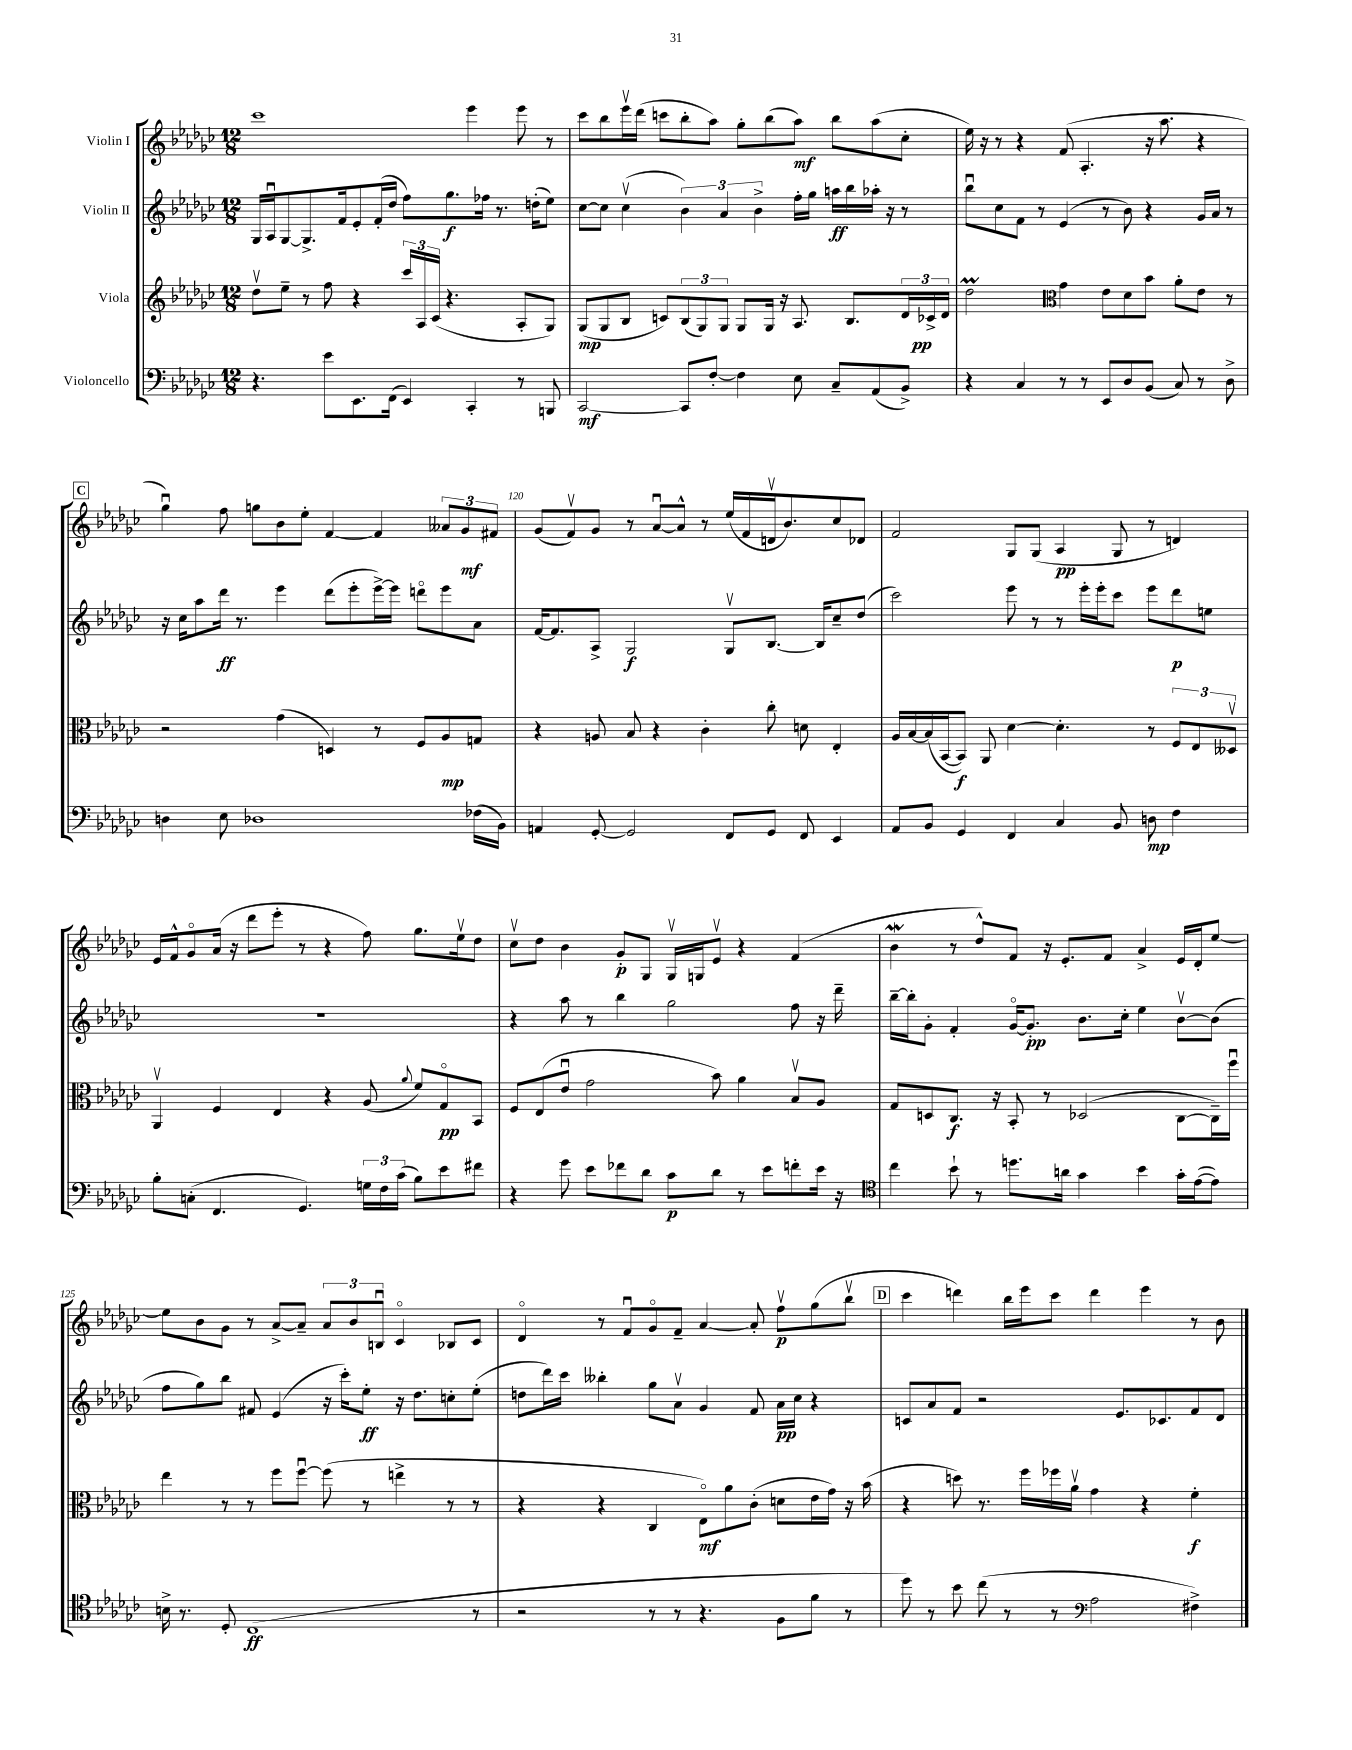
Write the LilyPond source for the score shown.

<<
\new StaffGroup <<
\new Staff = "s0" \with { instrumentName = "Violin I" } {
    \clef treble \key ges \major \numericTimeSignature \time 12/8
    ces'''1 ees'''4 ees'''8 r8 |
    ces'''8 bes''8 ees'''16\upbow des'''16( c'''8 bes''8-. aes''8) ges''8-. bes''8( aes''8\mf) bes''8 aes''8( ces''8-. |
    ees''16) r16 r8 r4 f'8( aes4.-. r16 aes''8. r4 |
    \mark \markup { \box "C" } ges''4\downbow) f''8 g''8 bes'8 ees''8-. f'4~ f'4 \tuplet 3/2 { aeses'8 ges'8\mf fis'8 } |
    ges'8( f'8\upbow) ges'8 r8 aes'8~\downbow aes'8-^ r8 ees''16( f'16 d'16\upbow bes'8.) ces''8 des'8 |
    f'2 ges8 ges8( aes4\pp ges8 r8 d'4) |
    ees'16 f'16-^ ges'8\flageolet aes'16( r16 des'''8 ees'''8-. r8 r4 f''8) ges''8. ees''16\upbow des''8 |
    ces''8\upbow des''8 bes'4 ges'8-.\p ges8 ges16\upbow g16 ees'8\upbow r4 f'4( |
    bes'4\mordent r8 des''8-^) f'8 r16 ees'8.-. f'8 aes'4-> ees'16 des'16-. ees''8~ |
    ees''8 bes'8 ges'8 r8 aes'8~-> aes'8-- \tuplet 3/2 { aes'8 bes'8 b8\downbow } ces'4\flageolet bes8 ces'8 |
    des'4\flageolet r8 f'8\downbow ges'8\flageolet f'8-- aes'4~ aes'8-. f''8\upbow\p ges''8( bes''8\upbow |
    \mark \markup { \box "D" } ces'''4 d'''4) bes''16 ees'''16 ces'''8 d'''4 ees'''4 r8 bes'8 \bar "|." |
}
\new Staff = "s1" \with { instrumentName = "Violin II" } {
    \clef treble \key ges \major \numericTimeSignature \time 12/8
    ges16 aes16\downbow ges8~ ges8.-> f'16 ees'8-. f'16-.( des''16 f''8) ges''8.\f fes''16 r8. d''16-.( ees''8) |
    ces''8~ ces''8 ces''4\upbow( \tuplet 3/2 { bes'4) aes'4 bes'4-> } f''16-. ges''16 a''16\ff bes''16 aes''16-. r16 r8 |
    bes''8\downbow ces''8 f'8 r8 ees'4( r8 bes'8) r4 ges'16 aes'16 r8 |
    \mark \markup { \box "C" } r16 ces''16 aes''8 des'''16\ff r8. ees'''4 des'''8( ees'''8-. ees'''16~->) ees'''16 d'''8\flageolet ees'''8 aes'8 |
    f'16~ f'8. aes8-> ges2\f ges8\upbow bes8.~ bes16 ces''8-- des''8( |
    ces'''2) ees'''8 r8 r8 ees'''16-. ees'''16-. ces'''8 ees'''8 des'''8\p e''8 |
    R1. |
    r4 aes''8 r8 bes''4 ges''2 f''8 r16 des'''16-- |
    bes''16~-- bes''16-. ges'8-. f'4-. ges'16~\flageolet ges'8.-.\pp bes'8. ces''16-. ees''4 bes'8~\upbow bes'8( |
    f''8 ges''8) bes''8 fis'8 ees'4( r16 ces'''16-.) ees''8-.\ff r16 des''8. c''8-. ees''8-.( |
    d''8 des'''16) ces'''16 beses''4-. ges''8 aes'8\upbow ges'4 f'8 aes'16\pp ces''16 r4 |
    \mark \markup { \box "D" } c'8 aes'8 f'8 r2 ees'8. ces'8. f'8 des'8 \bar "|." |
}
\new Staff = "s2" \with { instrumentName = "Viola" } {
    \clef treble \key ges \major \numericTimeSignature \time 12/8
    des''8\upbow ees''8-- r8 f''8 r4 \tuplet 3/2 { ces'''16 aes16 ces'16( } r4. aes8-. ges8) |
    ges8\mp( ges8 bes8 c'8) \tuplet 3/2 { bes8( ges8) ges8 } ges8 ges16 r16 aes8. bes8. \tuplet 3/2 { des'16 ces'16->\pp des'16 } |
    des''2\prall \clef alto ges'4 ees'8 des'8 bes'8 aes'8-. ees'8 r8 |
    \mark \markup { \box "C" } r2 ges'4( d4) r8 f8 aes8\mp g8 |
    r4 a8 bes8 r4 ces'4-. ces''8-. d'8 ees4-. |
    aes16 bes16~ bes16( bes,16~ bes,8\f) aes,8 des'4~ des'4.-. r8 \tuplet 3/2 { f8 ees8 deses8\upbow } |
    aes,4\upbow f4 ees4 r4 aes8( \appoggiatura { aes'8 } f'8) ges8\flageolet\pp bes,8 |
    f8 ees8( ees'8\downbow ges'2 bes'8) aes'4 bes8\upbow aes8 |
    ges8 d8 ces8.\f r16 bes,8-. r8 des2( ces8~ ces16--) f''16\downbow |
    ees''4 r8 r8 f''8 f''8~\downbow f''8( r8 e''4-> r8 r8 |
    r4 r4 ces4 ees8\flageolet\mf) aes'8 ces'8-.( d'8 ees'16 ges'16) r16 bes'16( |
    \mark \markup { \box "D" } r4 d''8) r8. f''16 fes''16 aes'16\upbow ges'4 r4 f'4-.\f \bar "|." |
}
\new Staff = "s3" \with { instrumentName = "Violoncello" } {
    \clef bass \key ges \major \numericTimeSignature \time 12/8
    r4. ees'8 ees,8. f,16( ees,4) ces,4-. r8 b,,8 |
    ces,2~\mf ces,8 f8~-. f4 ees8 ces8-- aes,8( bes,8->) |
    r4 ces4 r8 r8 ees,8 des8 bes,8( ces8) r8 des8-> |
    \mark \markup { \box "C" } d4 ees8 des1 fes16( bes,16) |
    a,4 ges,8~-. ges,2 f,8 ges,8 f,8 ees,4 |
    aes,8 bes,8 ges,4 f,4 ces4 bes,8 d8\mp f4 |
    bes8-. c8-.( f,4. ges,4.) \tuplet 3/2 { g16 f16 ces'16( } bes8) ees'8 fis'8 |
    r4 ges'8 ees'8 fes'8 des'8 ces'8\p des'8 r8 ees'8 f'8-. ees'16 r16 |
    \clef tenor ces''4 bes'8-! r8 d''8. a'16 ges'4 bes'4 ges'16-. ees'16~( ees'8) |
    b16-> r8. des8-. ces1\ff( r8 |
    r2 r8 r8 r4. f8 f'8 r8 |
    \mark \markup { \box "D" } des''8) r8 bes'8 ces''8( r8 r8 \clef bass aes2 fis4->) \bar "|." |
}
>>
>>
\layout { \context { \Score currentBarNumber = #116 \override BarNumber.break-visibility = ##(#f #t #t) barNumberVisibility = #(every-nth-bar-number-visible 5) } }
